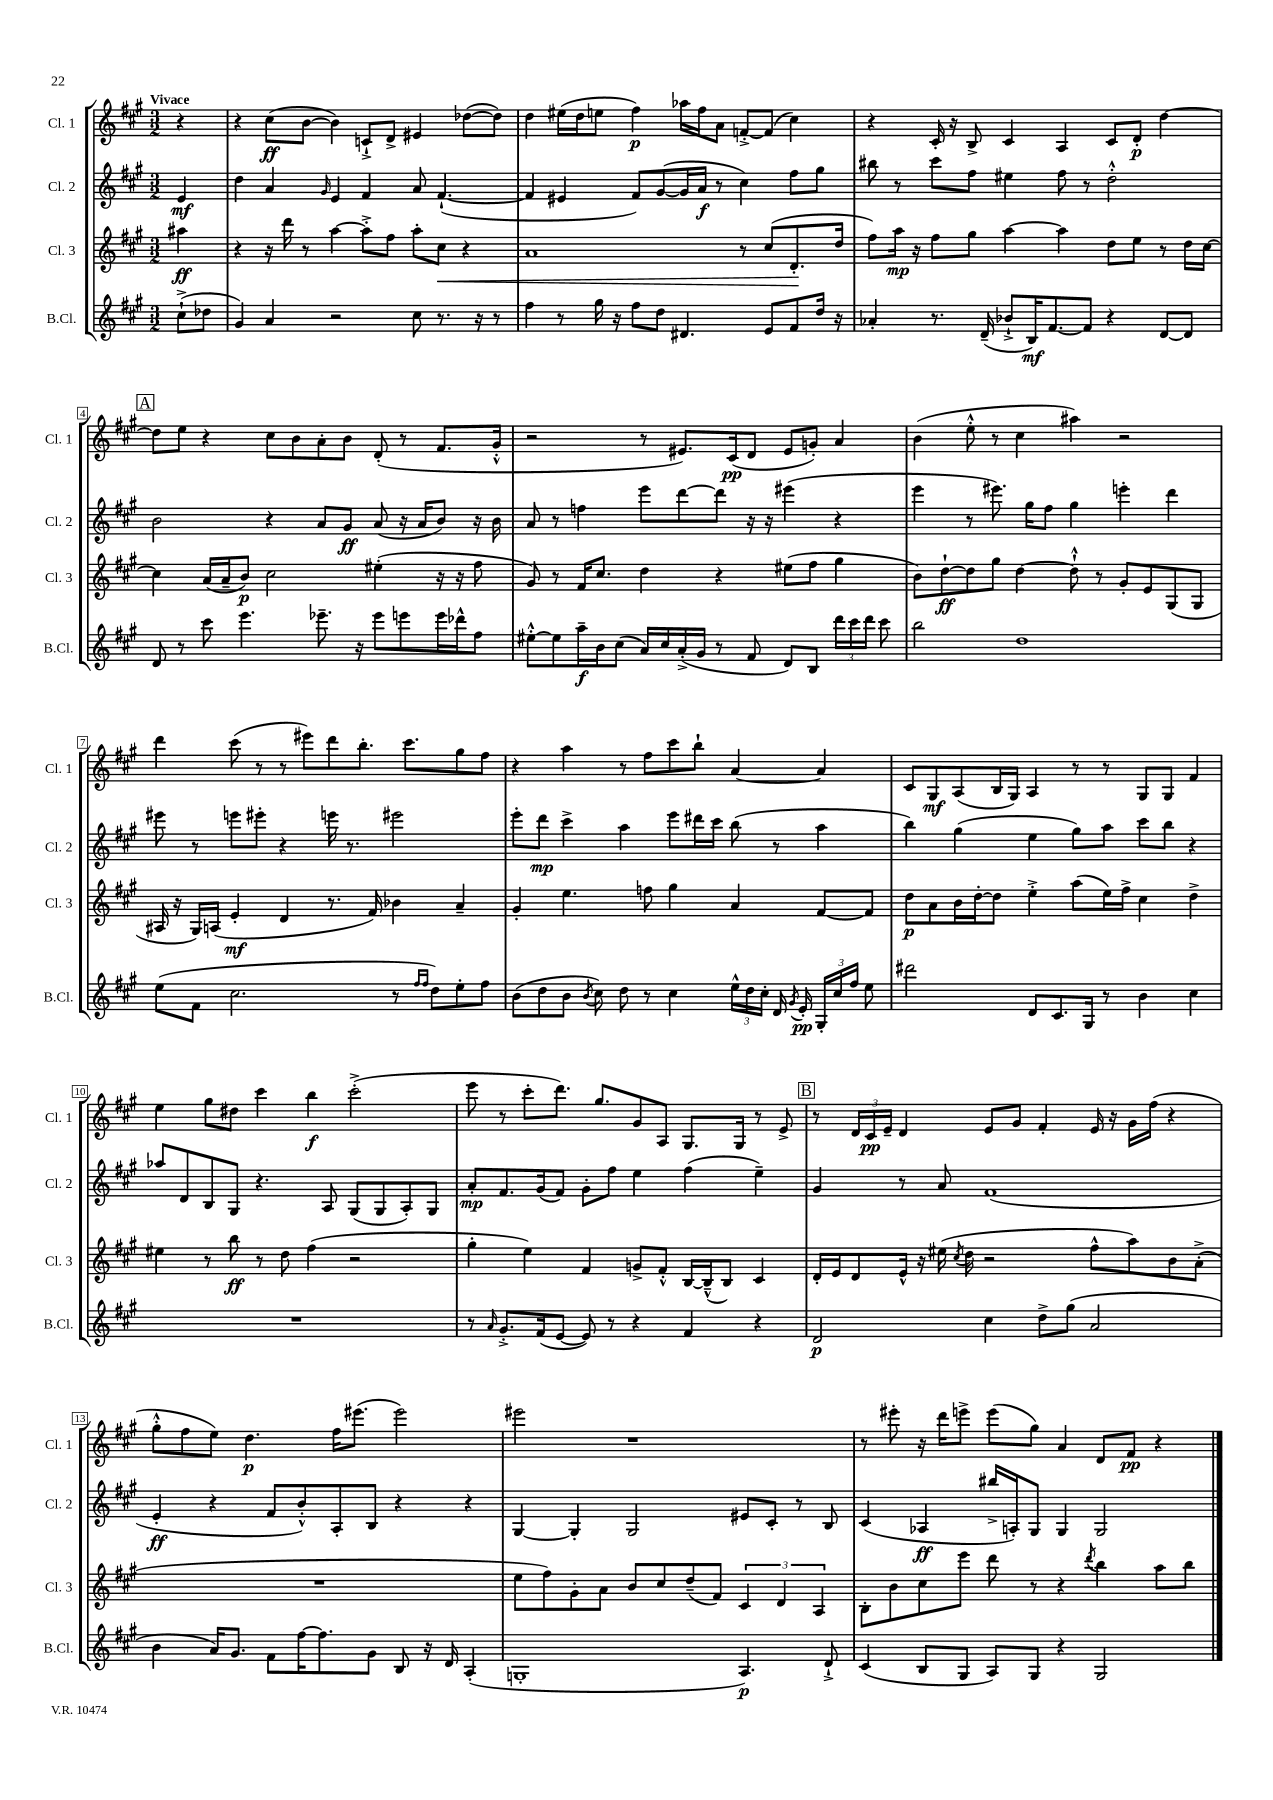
<<
\new StaffGroup <<
\new Staff = "s0" \with { instrumentName = "Cl. 1" shortInstrumentName = "Cl. 1" } {
    \clef treble \key a \major \numericTimeSignature \time 3/2 \partial 4 \tempo "Vivace"
    \autoBeamOff r4 |
    r4 cis''8[\ff( b'8]~ b'4) c'8[-!-> d'8]-> eis'4 des''8[~( des''8]) |
    d''4 eis''16[( d''16 e''8] fis''4\p) aes''16[ fis''16 a'8] f'8[~-.-> f'8]( cis''4) |
    r4 cis'16-. r16 b8-> cis'4 a4 cis'8[ d'8]-.\p d''4~ |
    \mark \markup { \box "A" } d''8[ e''8] r4 cis''8[ b'8 a'8-. b'8] d'8-.( r8 fis'8.[ gis'16]-.-^ |
    r2 r8 eis'8.[) cis'16\pp( d'8] eis'8[ g'8]-.) a'4 |
    b'4( e''8-.-^ r8 cis''4 ais''4) r2 |
    d'''4 cis'''8( r8 r8 eis'''8[) d'''8 b''8.]-. cis'''8.[ gis''8 fis''8] |
    r4 a''4 r8 fis''8[ cis'''8 b''8]-! a'4~ a'4 |
    cis'8[ gis8\mf a8( b16 gis16]) a4 r8 r8 gis8[ gis8] fis'4 |
    e''4 gis''8[ dis''8] cis'''4 b''4\f cis'''2-.->( |
    e'''8 r8 cis'''8[-. d'''8.]) gis''8.[ gis'8 a8] gis8.[ gis16] r8 e'8-> |
    \mark \markup { \box "B" } r8 \tuplet 3/2 { d'16[ cis'16\pp e'16]-- } d'4 e'8[ gis'8] fis'4-. e'16 r16 gis'16[ fis''16]( r4 |
    gis''8[-.-^ fis''8 e''8]) d''4.\p fis''16[ eis'''8.]( eis'''2) |
    eis'''2 r1 |
    r8 eis'''8-. r16 d'''16[ e'''8]-> e'''8[( gis''8]) a'4 d'8[ fis'8]\pp r4 \bar "|." |
}
\new Staff = "s1" \with { instrumentName = "Cl. 2" shortInstrumentName = "Cl. 2" } {
    \clef treble \key a \major \numericTimeSignature \time 3/2 \partial 4
    \autoBeamOff e'4\mf |
    d''4 a'4 \grace { gis'16 } e'4 fis'4 a'8 fis'4.~-!( |
    fis'4 eis'4 fis'8[) gis'8~( gis'16 a'16]\f r8 cis''4) fis''8[ gis''8] |
    bis''8 r8 cis'''8[ fis''8] eis''4 fis''8 r8 d''2-.-^ |
    \mark \markup { \box "A" } b'2 r4 a'8[ gis'8]\ff a'8( r16 a'16[ b'8]) r16 b'16 |
    a'8 r8 f''4 e'''8[ d'''8~ d'''8] r16 r16 eis'''4( r4 |
    e'''4 r8 eis'''8.) gis''16[ fis''8] gis''4 e'''4-. d'''4 |
    eis'''8 r8 e'''8[ eis'''8]-. r4 e'''16 r8. eis'''2 |
    e'''8[-. d'''8]\mp cis'''4-> a''4 e'''8[ dis'''16 cis'''16] b''8( r8 a''4 |
    b''4) gis''4( e''4 gis''8[) a''8] cis'''8[ b''8] r4 |
    aes''8[ d'8 b8 gis8] r4. a8 gis8[( gis8 a8-.) gis8] |
    a'8[-.\mp fis'8. gis'16( fis'8]) gis'8[-. fis''8] e''4 fis''4( e''4--) |
    \mark \markup { \box "B" } gis'4 r8 a'8 fis'1( |
    e'4-.\ff r4 fis'8[ b'8-.-^) a8-. b8] r4 r4 |
    gis4~ gis4-. gis2 eis'8[ cis'8]-. r8 b8 |
    cis'4( aes4\ff bis''16[-> a16-.) gis8] gis4 gis2 \bar "|." |
}
\new Staff = "s2" \with { instrumentName = "Cl. 3" shortInstrumentName = "Cl. 3" } {
    \clef treble \key a \major \numericTimeSignature \time 3/2 \partial 4
    \autoBeamOff ais''4\ff |
    r4 r16 d'''16 r8 a''4~ a''8[-.-> fis''8] a''8[-. cis''8]\< r4 |
    a'1 r8 cis''8[( d'8.-.\! d''16] |
    fis''8[) a''16]\mp r16 fis''8[ gis''8] a''4~ a''4 d''8[ e''8] r8 d''16[ cis''16]~ |
    \mark \markup { \box "A" } cis''4 a'16[( a'16-- b'8]\p) cis''2 eis''4-.( r16 r16 fis''8 |
    gis'8) r8 fis'16[ cis''8.] d''4 r4 eis''8[( fis''8] gis''4 |
    b'8[) d''8~-!\ff d''8 gis''8] d''4~ d''8-!-^ r8 gis'8[-. e'8 gis8( gis8] |
    ais16 r16 gis16[) a16]( e'4-.\mf d'4 r8. fis'16) bes'4 a'4-- |
    gis'4-. e''4. f''8 gis''4 a'4 fis'8[~ fis'8] |
    d''8[\p a'8 b'16 d''16~-. d''8] e''4-.-> a''8[( e''16) fis''16]-> cis''4 d''4-> |
    eis''4 r8 b''8\ff r8 d''8 fis''4( r2 |
    gis''4-. e''4) fis'4 g'8[-> fis'8]-.-^ b16[~ b16---^( b8]) cis'4 |
    \mark \markup { \box "B" } d'16[-. e'16 d'8 e'16]-^ r16 eis''16( \acciaccatura { cis''8 } d''16 r2 fis''8[-^ a''8) b'8 a'8]-.->( |
    R1. |
    e''8[ fis''8) gis'8-. a'8] b'8[ cis''8 d''8--( fis'8]) \tuplet 3/2 { cis'4 d'4 a4 } |
    b8[-. b'8 cis''8 e'''8] d'''8 r8 r4 \acciaccatura { d'''8 } b''4 a''8[ b''8] \bar "|." |
}
\new Staff = "s3" \with { instrumentName = "B.Cl." shortInstrumentName = "B.Cl." } {
    \clef treble \key a \major \numericTimeSignature \time 3/2 \partial 4
    \autoBeamOff cis''8[-!->( des''8] |
    gis'4) a'4 r2 cis''8 r8. r16 r8 |
    fis''4 r8 gis''16 r16 fis''8[ d''8] dis'4. e'8[ fis'8 d''16] r16 |
    aes'4-. r8. d'16--( bes'8[-!-> b16\mf) fis'8.~ fis'8] r4 d'8[~ d'8] |
    \mark \markup { \box "A" } d'8 r8 cis'''8 e'''4. ees'''8.-- r16 ees'''8[ e'''8 e'''16 des'''16-^ fis''8] |
    eis''8[~-.-^ eis''8 a''16--\f b'16 cis''8]( a'16[) cis''16 a'16-.->( gis'16] r8 fis'8 d'8[) b8] \tuplet 3/2 { d'''16[ cis'''16 d'''16] } cis'''8 |
    b''2 d''1 |
    e''8[( fis'8] cis''2. r8 \grace { fis''16[ fis''16] } d''8[) e''8-. fis''8] |
    b'8[( d''8 b'8] \acciaccatura { b'8 } cis''8) d''8 r8 cis''4 \tuplet 3/2 { e''16[-^ d''16 cis''16]-. } d'16 \acciaccatura { gis'8 } e'16-.\pp \tuplet 3/2 { gis16[-. cis''16 fis''16] } e''8 |
    dis'''2 d'8[ cis'8. gis16] r8 b'4 cis''4 |
    R1. |
    r8 \grace { a'16 } gis'8.[-.-> fis'16( e'8]~ e'8) r8 r4 fis'4 r4 |
    \mark \markup { \box "B" } d'2\p cis''4 d''8[-> gis''8]( a'2 |
    b'4 a'16[) gis'8.] fis'8[ fis''16~ fis''8. gis'8] b8 r16 d'16 a4-.( |
    g1-. a4.\p) d'8-!-> |
    cis'4( b8[ gis8] a8[) gis8] r4 gis2 \bar "|." |
}
>>
>>
\layout { \context { \Score \override BarNumber.stencil = #(make-stencil-boxer 0.1 0.3 ly:text-interface::print) } }
